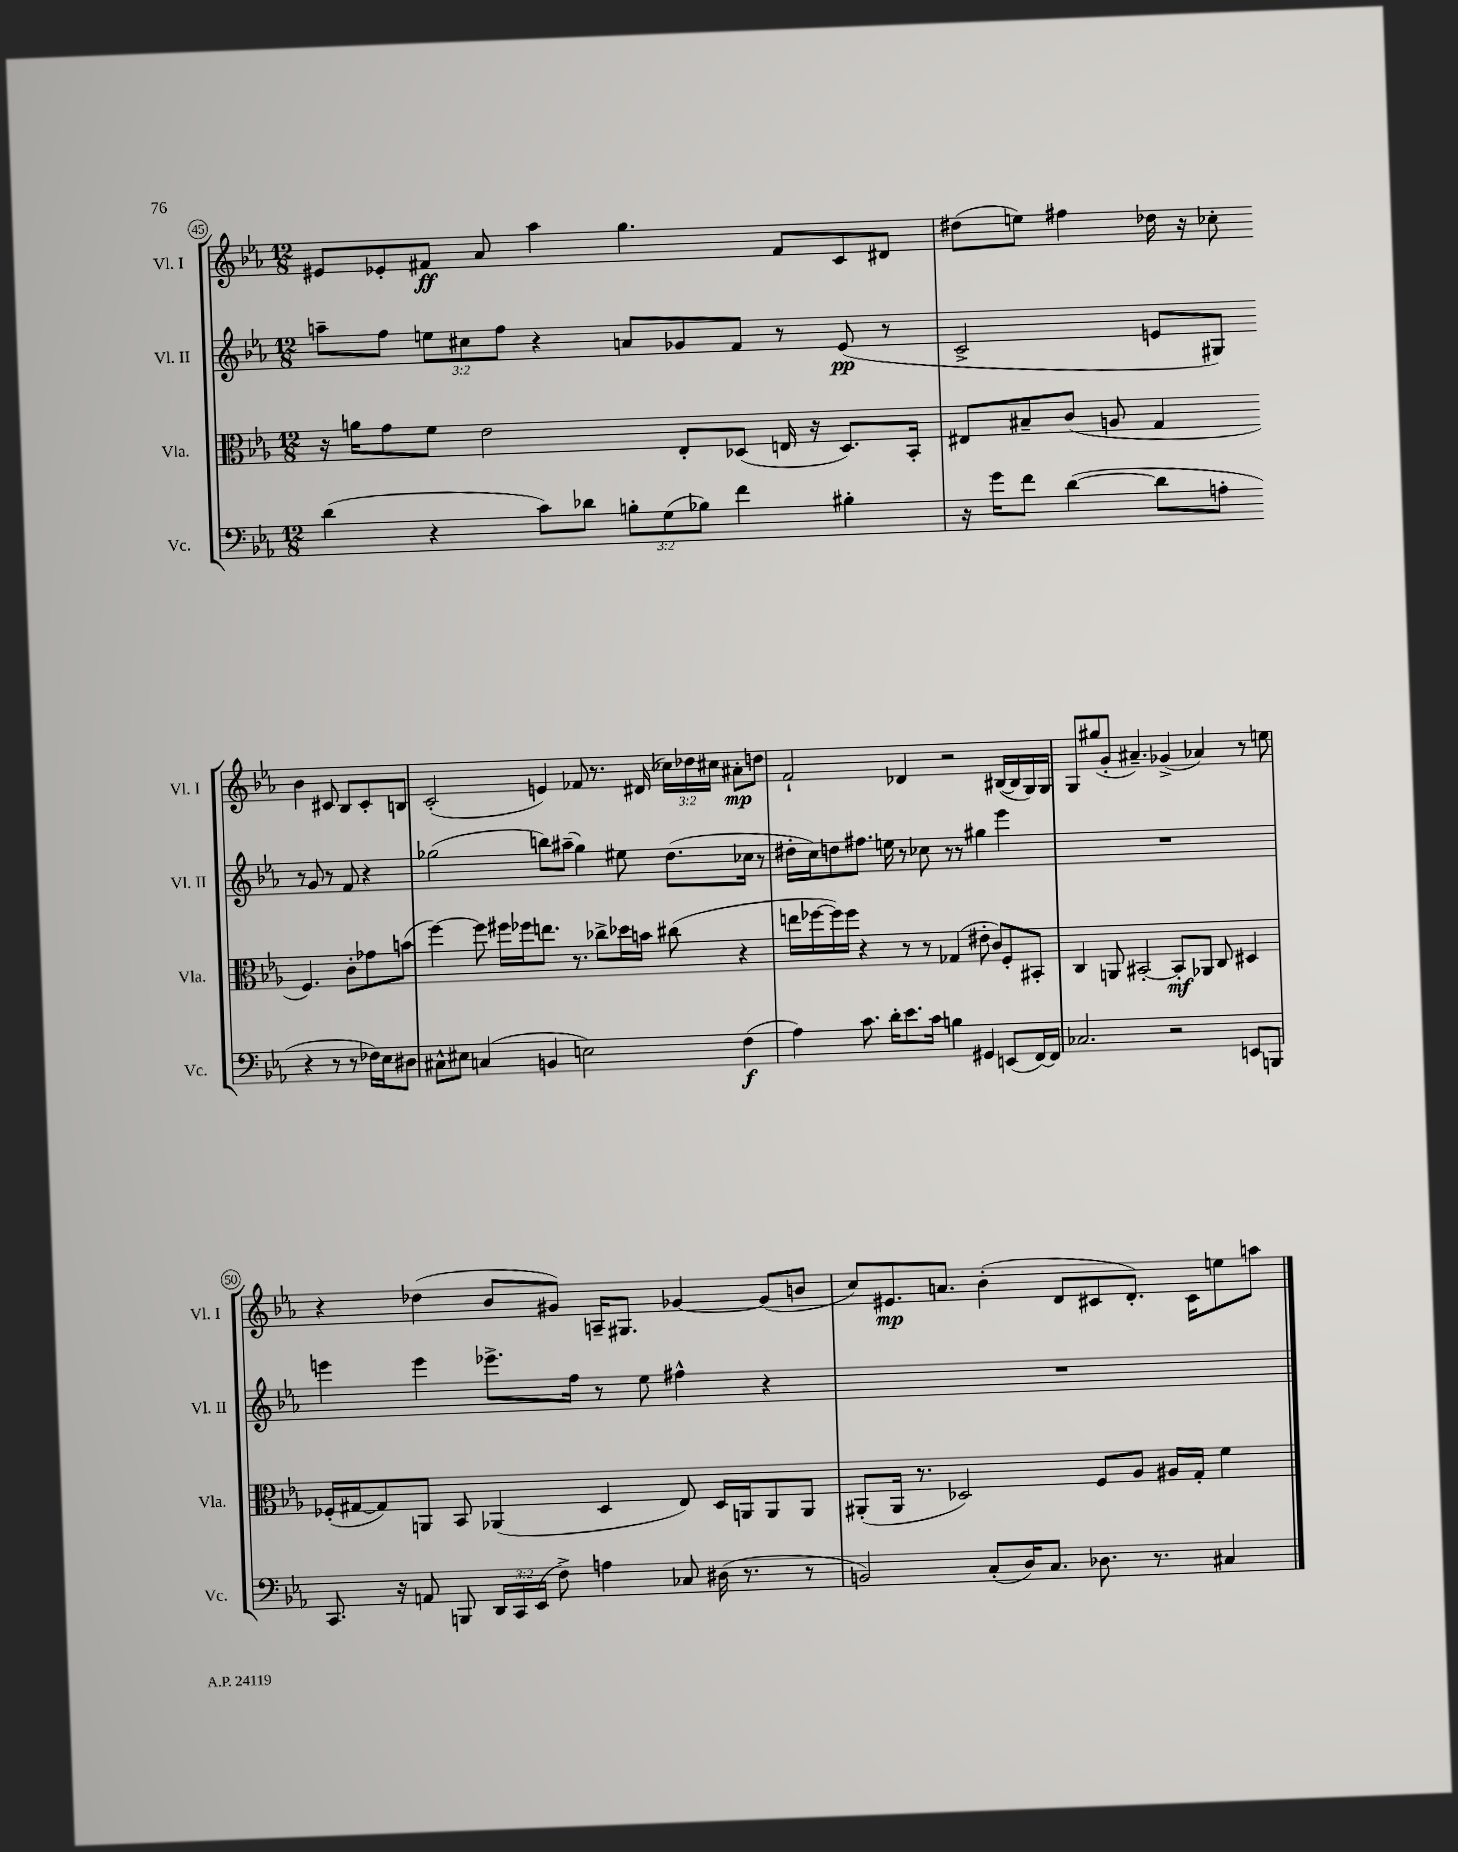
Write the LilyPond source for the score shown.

<<
\new StaffGroup <<
\new Staff = "s0" \with { instrumentName = "Vl. I" shortInstrumentName = "Vl. I" } {
    \clef treble \key ees \major \numericTimeSignature \time 12/8 \override Staff.TupletNumber.text = #tuplet-number::calc-fraction-text
    \autoBeamOff eis'8[ ees'8-. fis'8]\ff aes'8 aes''4 g''4. fis'8[ c'8 dis'8] |
    dis''8[( e''8]) fis''4 des''16 r16 ces''8-. bes'4 cis'8 bes8[ cis'8-. b8] |
    c'2-.( e'4) fes'8 r8. dis'16( \tuplet 3/2 { ces''16[) des''16 cis''16] } ais'8[-.\mp d''8] |
    f'2-! des'4 r2 bis16[~( bis16 g16) g16] |
    g8[ gis''8( g'8]-. ais'4.--) ges'4->( aes'4) r8 e''8 |
    r4 des''4( bes'8[ gis'8]) a16[-- gis8.] ges'4~ ges'8[( b'8] |
    c''8[) eis'8.\mp a'8.] bes'4-.( d'8[ cis'8 d'8.]-.) cis'16[ e''8 a''8] \bar "|." |
}
\new Staff = "s1" \with { instrumentName = "Vl. II" shortInstrumentName = "Vl. II" } {
    \clef treble \key ees \major \numericTimeSignature \time 12/8 \override Staff.TupletNumber.text = #tuplet-number::calc-fraction-text
    \autoBeamOff a''8[-- f''8] \tuplet 3/2 { e''8[ cis''8 f''8] } r4 a'8[ ges'8 f'8] r8 ees'8\pp( r8 |
    c'2-> e'8[ gis8]) r8 g'8 r8 f'8 r4 |
    ges''2( b''8[) ais''8]--( ges''4) eis''8 d''8.[( ces''16] r8 |
    dis''16[-. c''16) d''8 fis''8.] e''16 r8 ces''8 r8 r8 gis''4 ees'''4 |
    R1. |
    e'''4 e'''4 ees'''8.[-> f''16] r8 ees''8 fis''4-^ r4 |
    R1. \bar "|." |
}
\new Staff = "s2" \with { instrumentName = "Vla." shortInstrumentName = "Vla." } {
    \clef alto \key ees \major \numericTimeSignature \time 12/8
    \autoBeamOff r16 a'16[ g'8 f'8] ees'2 ees8[-. des8]( e16 r16 des8.[) bes,16]-. |
    eis8[ bis8-- c'8]( a8 g4 f4.) c'8[-. ges'8 b'8]( |
    f''4~) f''8 fis''16[ fes''16 e''8.] r8. ces''8[-> des''16 b'16] cis''8( r4 |
    e''16[ fes''16~ fes''16) fes''16] r4 r8 r8 ges4( eis'8-. c'8[) f8-. bis,8]-. |
    c4 a,8 bis,2~-. bis,8[-.\mf aes,8] c8 dis4 |
    fes16[-.( gis16~ gis8) a,8] bes,8 aes,4( d4 ees8) d16[ a,16 a,8 a,8] |
    ais,8[-.( ais,16] r8. des2) f8[ aes8] ais16[ g16]-. f'4 \bar "|." |
}
\new Staff = "s3" \with { instrumentName = "Vc." shortInstrumentName = "Vc." } {
    \clef bass \key ees \major \numericTimeSignature \time 12/8 \override Staff.TupletNumber.text = #tuplet-number::calc-fraction-text
    \autoBeamOff d'4( r4 c'8[) des'8] \tuplet 3/2 { b8[-. g8( bes8]) } f'4 bis4-. |
    r16 g'16[ f'8] d'4~( d'8[ a8]-. r4 r8 r8 fes16[) ees16 dis8] |
    cis8[-^ eis8] c4( b,4 e2) f4\f( |
    aes4) c'8. d'16[-. ees'8. c'16] b4 gis,4 e,8[( f,16~) f,16] |
    ces2. r2 e,8[ b,,8] |
    c,8. r16 a,8 b,,8 \tuplet 3/2 { d,16[ c,16 ees,16]( } f8->) a4 ces8 dis16( r8. r8 |
    b,2) c8[-.( d16) c8.] des8. r8. cis4 \bar "|." |
}
>>
>>
\layout { \context { \Score currentBarNumber = #45 \override BarNumber.stencil = #(make-stencil-circler 0.1 0.3 ly:text-interface::print) } }
